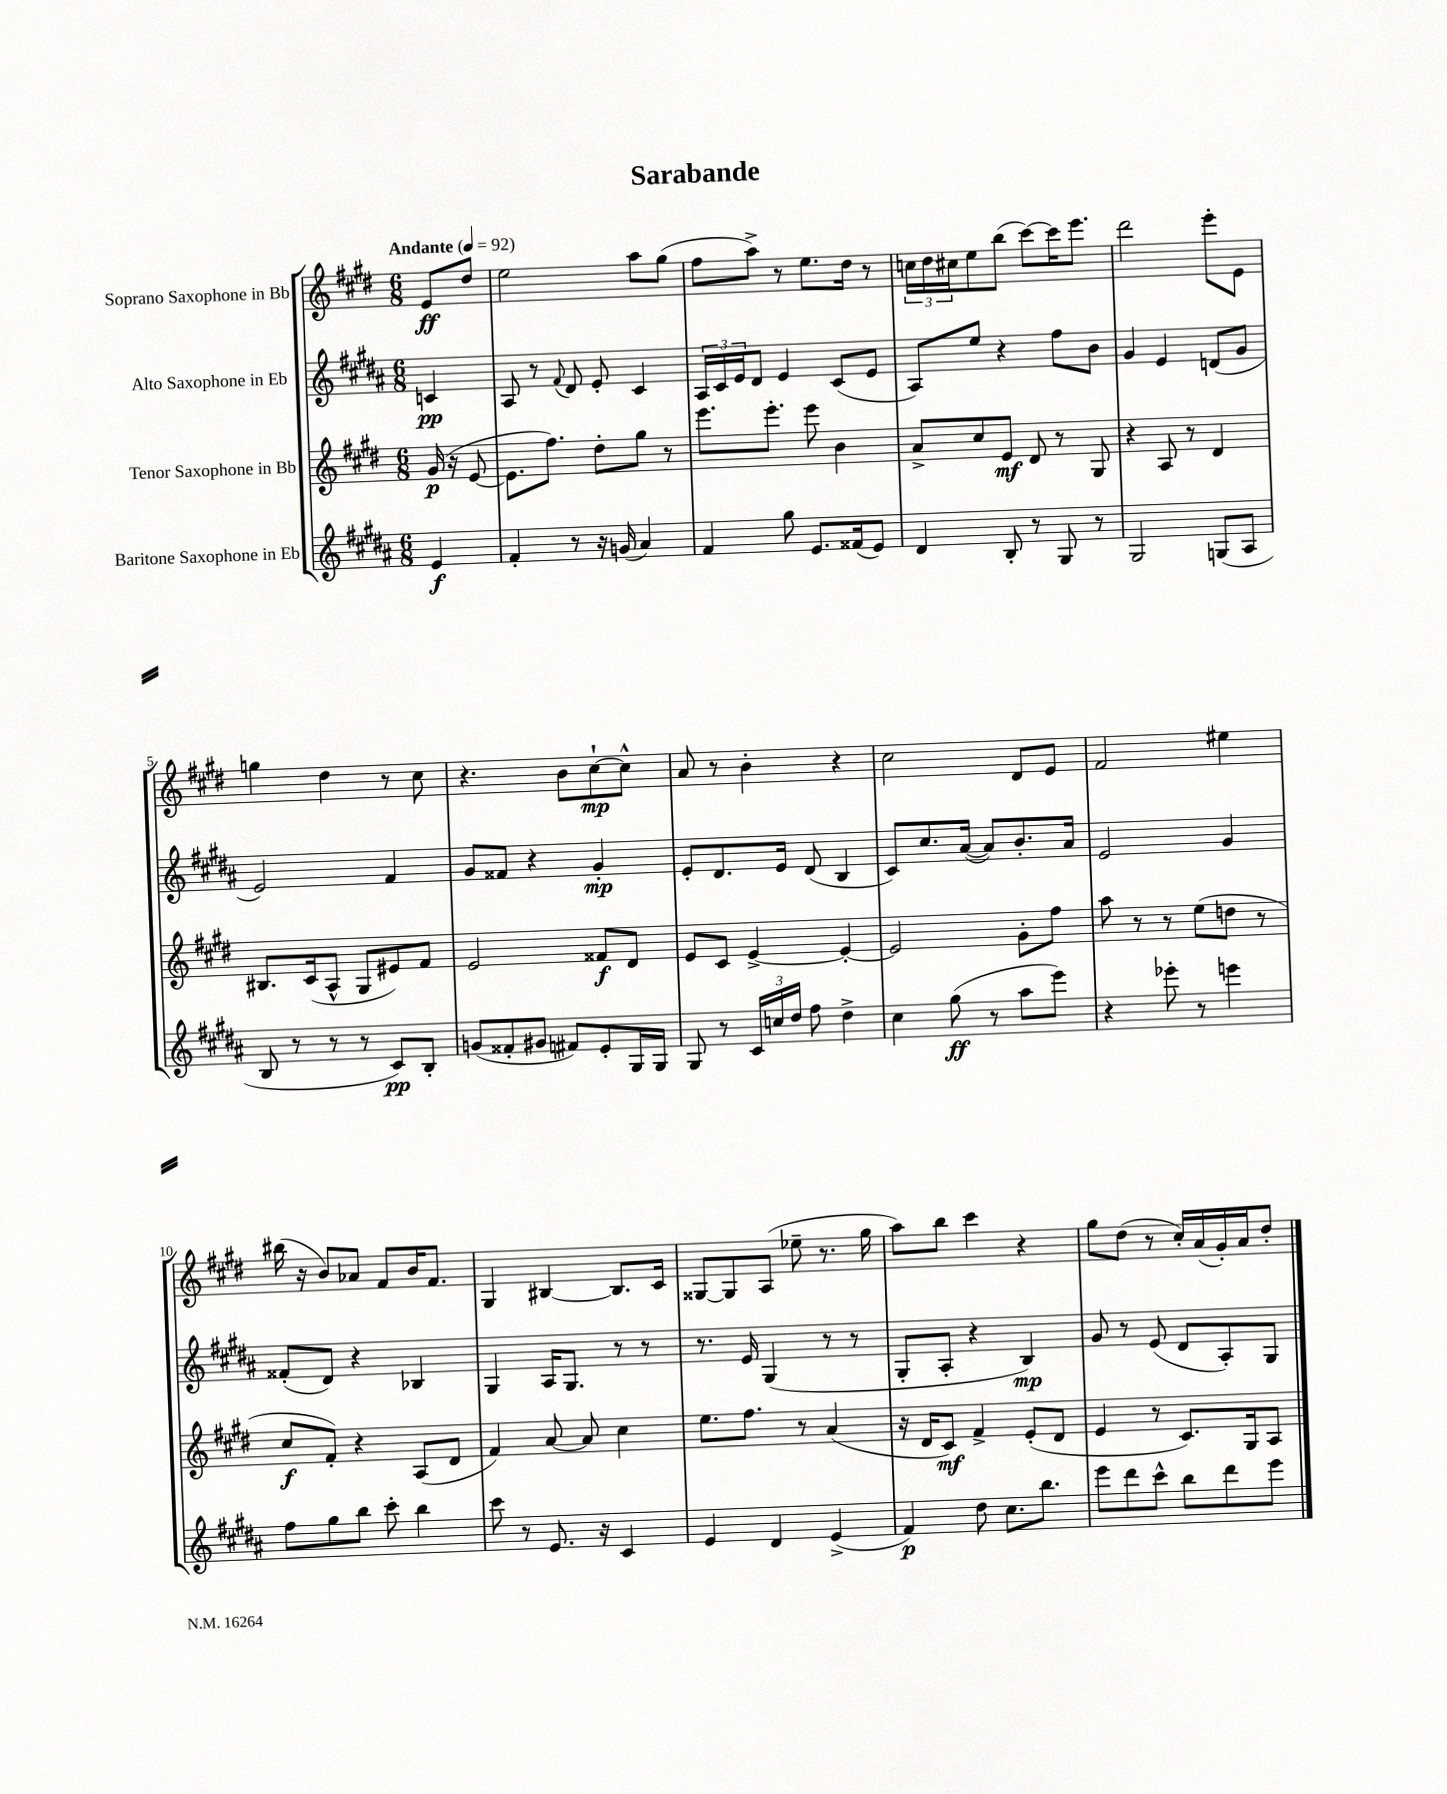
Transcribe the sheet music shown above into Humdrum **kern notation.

**kern	**kern	**kern	**kern
*staff4	*staff3	*staff2	*staff1
*clefG2	*clefG2	*clefG2	*clefG2
*k[f#c#g#d#a#]	*k[f#c#g#d#]	*k[f#c#g#d#a#]	*k[f#c#g#d#]
*M6/8	*M6/8	*M6/8	*M6/8
*MM92	*MM92	*MM92	*MM92
4e	(16g#	4c	8e
.	16r	.	.
.	[8e	.	8dd#
=	=	=	=
4f#'	8.e]	8A#	2ee
.	.	8r	.
.	8.ff#)	.	.
.	.	8qqf#	.
8r	.	8d#	.
16r	8dd#'	8e'	.
(16g	.	.	.
4a#)	8gg#	4c#	8aa
.	8r	.	(8gg#
=	=	=	=
4f#	8.eee	24A#	8ff#
.	.	24c#	.
.	.	24e	.
.	.	8d#	8aa^)
.	8.eee'	.	.
8gg#	.	4e	8r
8.e	8eee	.	8.ee
.	4b	(8c#	.
(16f##	.	.	16dd#
8e)	.	8e	8r
=	=	=	=
4d#	8a^	8A#)	24cc
.	.	.	24dd#
.	.	.	24cc#
.	8cc#	8ee	8ee
8B'	8e	4r	(8bb
8r	8d#	.	[8ccc#)
8G#	8r	8ff#	16ccc#]
.	.	.	8.eee
8r	8G#	8b	.
=	=	=	=
2G#	4r	4g#	2ddd#
.	8A	4e	.
.	8r	.	.
(8G	4d#	(8d	8eee'
8A#	.	8g#	8e
=	=	=	=
8B	8.B#	2e)	4gg
8r	.	.	.
.	(16c#	.	.
8r	8A^^	.	4dd#
8r	8G#	.	.
8c#)	8e#)	4f#	8r
8B'	8f#	.	8cc#
=	=	=	=
(8g	2e	8g#	4.r
8f##'	.	8f##	.
8g#	.	4r	.
8f#)	.	.	8b
8e'	8f##	4g#'	[8cc#`
16G#	8d#	.	8cc#^^]
16G#	.	.	.
=	=	=	=
8G#	8e	8e'	8a
8r	8c#	8.d#	8r
24c#	[4e^	.	4b'
24cc	.	.	.
.	.	16e	.
24dd#	.	.	.
8ff#	.	(8d#	.
4dd#^	4e'_	4B	4r
=	=	=	=
4cc#	2e]	8c#)	2cc#
.	.	8.cc#	.
(8gg#	.	.	.
.	.	([16a#	.
8r	.	8a#])	.
8aa#	8g#'	8.b'	8d#
8eee)	8ff#	.	8e
.	.	16a#	.
=	=	=	=
4r	8aa	2e	2f#
.	8r	.	.
8eee-'	8r	.	.
8r	(8ee	.	.
4eee	8dd	4g#	4ee#
.	8r	.	.
=	=	=	=
8ff#	8cc#	(8f##'	(16bb#
.	.	.	16r
8gg#	8f#')	8d#)	8b)
8bb	4r	4r	8a-
8ccc#'	.	.	8f#
4bb	(8A	4B-	16b
.	.	.	8.f#
.	8d#	.	.
=	=	=	=
8ccc#	4f#)	4G#	4G#
8r	.	.	.
8.e	[8a	16A#	[4B#
.	.	8.G#	.
.	8a]	.	.
16r	.	.	.
4c#	4cc#	8r	8.B#]
.	.	8r	.
.	.	.	16c#
=	=	=	=
4e	8.ee	8.r	[8G##
.	.	.	8G##]
.	8.ff#	16e	.
4d#	.	(4G#	(8A
.	8r	.	8ee-~
(4e^	(4a	8r	8.r
.	.	8r	.
.	.	.	16gg#
=	=	=	=
4f#)	16r	8G#'	8aa)
.	16d#	.	.
.	8c#)	8A#'	8bb
8dd#	4f#^	4r	4ccc#
8.cc#	.	.	.
.	(8e'	4B)	4r
8.bb	.	.	.
.	8d#	.	.
=	=	=	=
8eee	4e	8g#	8gg#
8ddd#	.	8r	(8dd#
8ccc#^^	8r	(8e	8r
8bb	8.c#)	8d#	16cc#')
.	.	.	(16a
8ddd#	.	8A#')	16g#')
.	16G#	.	16a
8eee	8A	8G#	8dd#'
==	==	==	==
*-	*-	*-	*-
